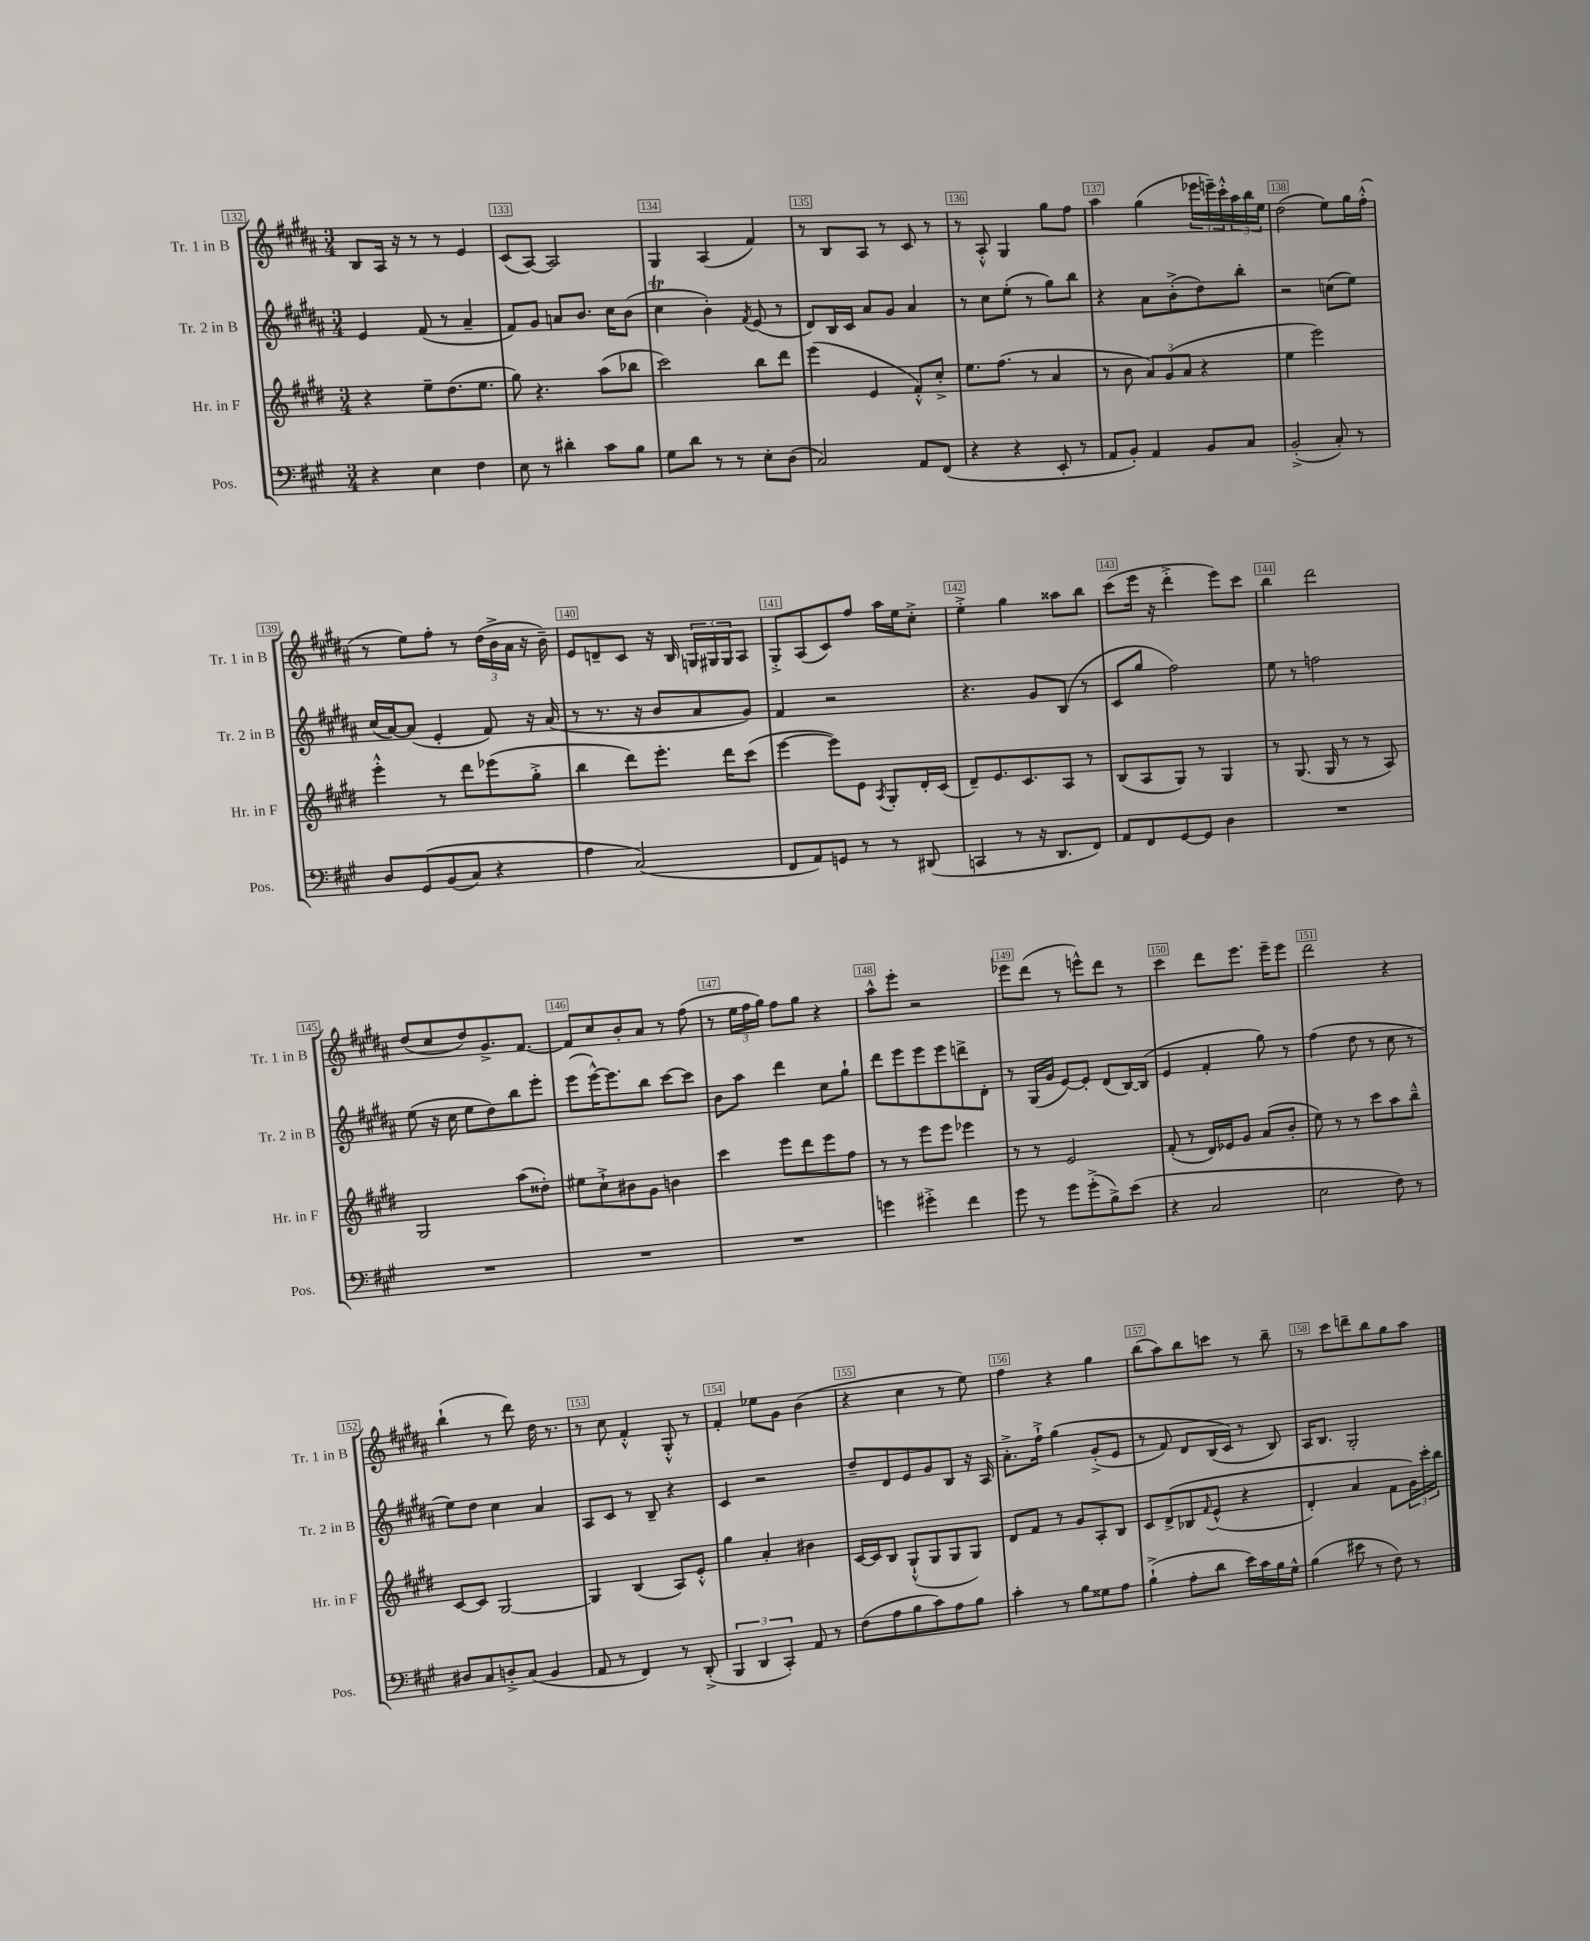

**kern	**kern	**kern	**kern
*part4	*part3	*part2	*part1
*staff4	*staff3	*staff2	*staff1
*I"Pos.	*I"Hr. in F	*I"Tr. 2 in B	*I"Tr. 1 in B
*I'Pos.	*I'Hr. in F	*I'Tr. 2 in B	*I'Tr. 1 in B
*clefF4	*clefG2	*clefG2	*clefG2
*k[f#c#g#]	*k[f#c#g#d#]	*k[f#c#g#d#a#]	*k[f#c#g#d#a#]
*M3/4	*M3/4	*M3/4	*M3/4
=132	=132	=132	=132
4r	4r	4e/	8B/L
.	.	.	16A#/Jk
.	.	.	16r
4E\	8ee~\L	(8f#/	8r
.	(8.dd#\	8r	8r
4F#\	.	4a#~/	4e/
.	8.ee\J	.	.
=133	=133	=133	=133
8E\	8gg#\)	8f#/L)	(8c#/L
8r	4.r	8g#/J	[8A#/J)
4d#X'\	.	8an/L	2A#/]
.	.	8.b/J	.
8c#\L	(8aa\L	.	.
.	.	16cc#\KL	.
8B\J	8bb-X\J	(8b\J	.
=134	=134	=134	=134
8G#\L	2ccc#\)	4cc#T\	4G#/
8d\J	.	.	.
8r	.	4b'\)	(4A#/
8r	.	.	.
.	.	8qf#/	.
8E'\L	8bb\L	(8e/	4f#/)
(8D\J	8ddd#\J	8r	.
=135	=135	=135	=135
2C#/)	(4eee\	8d#/L)	8r
.	.	16B/L	8B/L
.	.	16c#/JJ	.
.	4e/	8a#/L	8A#/J
.	.	8g#/J	8r
8AA/L	8f#'^^/L)	4a#/	8c#/
(8FF#/J	8cc#'^/J	.	8r
=136	=136	=136	=136
4r	8.ee\L	8r	8r
.	.	8cc#\L	8A#'^^/
.	(8.ff#\J	.	.
4r	.	(8ee'\J	4G#/
.	8r	8r	.
8EE'/	4a/	8gg#\L)	8gg#\L
8r	.	8bb\J	8ff#\J
=137	=137	=137	=137
8AA/L	8r	4r	4aa#\
8BB'/J)	8b\	.	.
4AA/	12a/L)	8a#\L	(4gg#\
.	(12g#/	.	.
.	.	(8b'^\	.
.	12a/J	.	.
8BB/L	4r	8dd#\)	24eee-X\LL
.	.	.	24eeen~\)
.	.	.	24ccc#'^^\
8C#/J	.	8bb'\J	24aa#\
.	.	.	24bb\
.	.	.	24ee\JJ
=138	=138	=138	=138
(2BB'^/	4ee\	2r	(2dd#\
.	2eee\)	.	.
8C#'/)	.	(8ccn\L	8ee\L)
8r	.	8ee\J)	16gg#\L
.	.	.	(16ff#'^^\JJ
!!LO:LB:g=z
=139	=139	=139	=139
8D/L	4eee'^^\	(16cc#/LL	8r
.	.	[16a#/J)	.
(8GG#/	.	(8a#/J]	8ee\L)
(8BB/	8r	4e'/	8ff#'\J
8C#/J)	8ddd#\L	.	8r
4r	(8eee-X\	8f#/)	(24dd#\LL
.	.	.	24b^\
.	.	.	24a#\JJ
.	8gg#'^\J	16r	16r
.	.	(16a#/	16b~\)
=140	=140	=140	=140
4A\	4bb\	8r	8e/L
.	.	8.r	8dn~/
(2C#/)	8ddd#\L)	.	8c#/J
.	.	16r	.
.	8.eee'\J	8b/L	16r
.	.	.	16B/
.	.	8a#/	24Gn/LL
.	.	.	24G#X/
.	16ddd#\KL	.	.
.	.	.	24G#/J
.	(8ccc#\J	8g#/J)	8A#/J
=141	=141	=141	=141
8FF#/L	[4eee\	4f#/	8G#'^/L
8AA/)	.	.	(8A#/
8GGn/J	8eee\L])	2r	8c#/)
8r	8e\J	.	8ff#/J
.	8qA/	.	.
8r	8G#'/L	.	16aa#\LL
.	.	.	16ee\J
(8DD#X/	16d#'/L	.	8cc#'^\J
.	(16c#/JJ	.	.
=142	=142	=142	=142
4CCn/	8d#~/L)	4.r	4ee'^\
.	8.e/	.	.
8r	.	.	4gg#\
.	8.c#/	.	.
16r	.	8g#/L	.
8.DD/L	.	.	.
.	8A/J	(8B/J	8aa##X\L
8FF#/J)	8r	8r	8bb\J
=143	=143	=143	=143
8AA/L	(8B/L	8c#/L	(8ccc#\L
8FF#/	8A/	8gg#/J	16eee\Jk
.	.	.	16r
[8GG#/	8G#/J)	2ff#\)	4ddd#'^\
8GG#/J]	8r	.	.
4D\	4G#/	.	8eee\L)
.	.	.	8ccc#\J
=144	=144	=144	=144
2.r	8r	8ee\	4bb\
.	(8.G#/	8r	.
.	.	2ffn\	2ddd#\
.	16G#/	.	.
.	8r	.	.
.	8r	.	.
.	8A/)	.	.
!!LO:LB:g=z
=145	=145	=145	=145
2.r	2G#/	(8ee\	(8dd#/L
.	.	16r	8cc#/
.	.	16cc#\	.
.	.	8ee\L	8dd#/)
.	.	8dd#\)	8.g#^/
.	(8aa\L	8bb\	.
.	.	.	[8.f#/J
.	8dd##X'\J)	8eee'\J	.
=146	=146	=146	=146
2.r	8ee#X\L	(8eee\L	8f#/L]
.	8cc#`^\	[16eee^^\K)	8cc#/
.	.	8.eee\]	.
.	8b#X\	.	8b'/
.	8g#\J	8bb\J	8a#/J
.	4bn\	[8ccc#\L	8r
.	.	8ccc#\J]	(8ff#\
=147	=147	=147	=147
2.r	4ccc#\	8b\L	8r
.	.	8aa#\J	24ee\LL
.	.	.	24ff#\
.	.	.	24gg#\JJ)
.	8eee\L	4ddd#\	8ff#\L
.	8ddd#\	.	8gg#\J
.	8eee\	8cc#\L	4r
.	8ff#\J	8gg#`\J	.
=148	=148	=148	=148
4gn\	8r	8ddd#\L	8aa#^^\L
.	8r	8eee\	8eee'\J
4g#X'^\	8eee\L	8eee\	2r
.	8eee\J	8eee\	.
4f#\	4eee-X\	8dddn^\	.
.	.	8d#'\J	.
=149	=149	=149	=149
8g#\	8r	8r	8eee-X\L
8r	8r	(16G#/LL	(8ddd#\J
.	.	16g#/JJ	.
8g#\L	2e/	[8e/L)	8r
(8g#'^\	.	8e'/J]	8eeen^^\L)
8B^\)	.	(8d#/L	8ddd#\J
(8e\J	.	[16B/L)	8r
.	.	(16B/JJ]	.
=150	=150	=150	=150
4r	(8f#'/	4e/	4ccc#\
.	8r	.	.
2C#/	16d#/LL)	4f#'/	8ddd#\L
.	16e-X/J	.	.
.	8g#/J	.	8.eee\J
.	(8a/L	8gg#\)	.
.	.	.	16eee~\KL
.	8b'/J	8r	8eee\J
=151	=151	=151	=151
2E\	8ee\)	(4ff#\	2ddd#\
.	8r	.	.
.	8r	8dd#\	.
.	8ccc#\L	8r	.
8F#\)	8aa\	8cc#\	4r
8r	8bb~^^\J	8r	.
!!LO:LB:g=z
=152	=152	=152	=152
8D#X/L	[8c#/L	8ee\L)	(4bb`\
8C#/	8c#/J]	8dd#\J	.
8Dn'^/	[2G#/	4cc#\	8r
(8C#/J	.	.	8ddd#\)
4BB/	.	4a#/	16dd#\
.	.	.	8.r
=153	=153	=153	=153
8AA/	4G#/]	8A#/L	8r
8r	.	8c#/J	8cc#\
4FF#/)	(4B/	8r	4f#'^^/
.	.	8B~/	.
8r	8A/L)	4r	8G#'^^/
(8DD'^/	8e'^^/J	.	8r
=154	=154	=154	=154
6BBB/	4gg#\	4c#/	4f#'/
6DD/	.	.	.
.	4a'/	2r	8ee-X\L
6CC#'/)	.	.	.
.	.	.	8g#\J
8AA/	4b#X\	.	(4b\
8r	.	.	.
=155	=155	=155	=155
(8F#\L	[16c#/LL	8dd#~/L	4r
.	16c#/J]	.	.
8A\	8B/J	8d#/	.
8B\	(8G#`^^/L	8e/	4cc#\
8c#\)	8G#/	8g#/	.
8A\	8G#/	8B/J	8r
8B\J	8G#/J)	16r	8ee\)
.	.	16A#/	.
=156	=156	=156	=156
4c#'\	8d#/L	8.a#'^\L	4ff#\
.	8f#/J	.	.
.	.	16ff#`^\Jk	.
8r	8r	(4gg#\	4r
8B\L	8g#/L	.	.
8G##X\	8A'/	(8g#'^/L	4gg#\
8A\J	8B/J	8e/J	.
=157	=157	=157	=157
(4B`^\	8c#/L	8r	(8bb\L
.	(8d#^/	8f#/)	8aa#\)
8A'\L	8B-X/	8d#/L	8bb\
.	8qqf#/	.	.
8d\J	(8e^^/J	(16B/L	8cccn\J
.	.	16c#/JJ)	.
16e\LL)	4r	8r	8r
16c#\	.	.	.
16B\	.	8B/)	8bb~\
16G#^^\JJ	.	.	.
=158	=158	=158	=158
(4B\	4d#'/)	16A#/KL	8r
.	.	8.B/J	.
.	.	.	8ccc#\L
8e#X\	4a/	2G#'/	8dddn~\
8r	.	.	8bb\
8F#\)	8f#\L	.	8gg#\
8r	24g#\L)	.	8aa#\J
.	24ccc#'\	.	.
.	24bb\JJ	.	.
==	==	==	==
*-	*-	*-	*-
